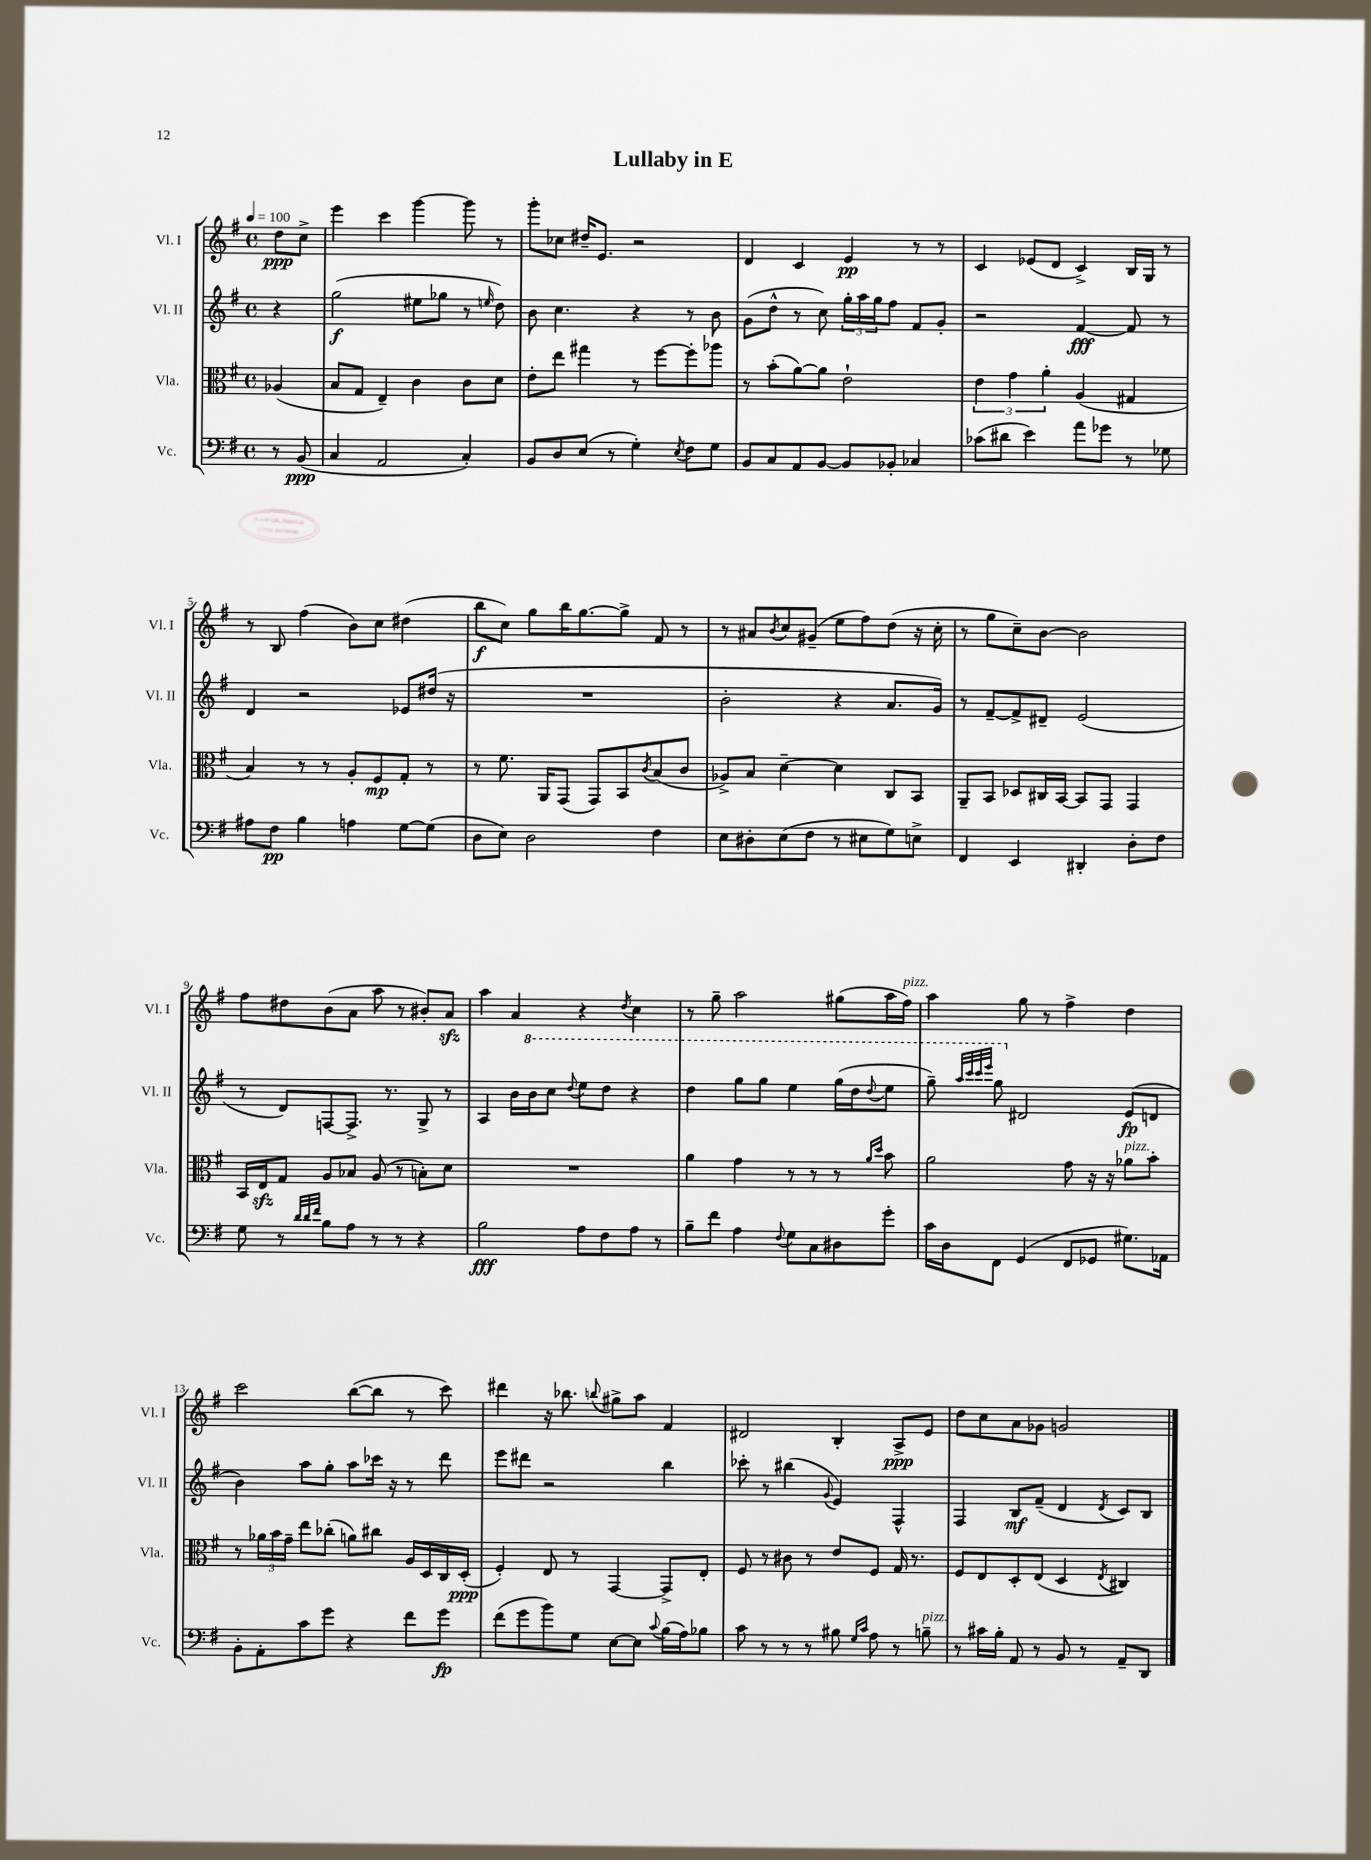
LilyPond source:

\header { title = "Lullaby in E" }
<<
\new StaffGroup <<
\new Staff = "s0" \with { instrumentName = "Vl. I" shortInstrumentName = "Vl. I" } {
    \clef treble \key g \major \defaultTimeSignature \time 4/4 \partial 4 \tempo 4 = 100
    d''8\ppp c''8-> |
    e'''4 c'''4 g'''4~ g'''8 r8 |
    g'''8-. ces''8 dis''16-- e'8. r2 |
    d'4 c'4 e'4\pp r8 r8 |
    c'4 ees'8( d'8 c'4->) b16 g16 r8 |
    r8 b8 fis''4( b'8) c''8 dis''4( |
    b''8\f c''8) g''8 b''16 g''8.~ g''8-> fis'8 r8 |
    r8 ais'8 \acciaccatura { b'8 } c''8 gis'8--( e''8 fis''8) d''8( r16 c''16-. |
    r8 g''8 c''8--) b'8~ b'2 |
    fis''8 dis''8 b'8( a'8 a''8 r8 bis'8-.) a'8\sfz |
    a''4 a'4 r4 \acciaccatura { d''8 } c''4 |
    r8 g''8-- a''2 gis''8( a''16 fis''16^\markup { \italic "pizz." }) |
    a''4 g''8 r8 fis''4-> d''4 |
    c'''2 b''8~( b''8 r8 c'''8) |
    dis'''4 r16 bes''8. \appoggiatura { b''8 } gis''8-> a''8 fis'4 |
    dis'2 b4-. a8->\ppp e'8 |
    d''8 c''8 a'8 ges'8 g'2 \bar "|." |
}
\new Staff = "s1" \with { instrumentName = "Vl. II" shortInstrumentName = "Vl. II" } {
    \clef treble \key g \major \defaultTimeSignature \time 4/4 \partial 4
    r4 |
    g''2\f( eis''8 ges''8 r8 \grace { e''16 } d''8) |
    b'8 c''4. r4 r8 b'8 |
    g'8( d''8-^ r8 c''8) \tuplet 3/2 { g''16-. a''16 g''16 } fis''8 fis'8 g'8-. |
    r2 fis'4~\fff fis'8 r8 |
    d'4 r2 ees'8 dis''16( r16 |
    R1 |
    b'2-. r4 a'8. g'16) |
    r8 fis'8~-- fis'8-> dis'8-- e'2( |
    r8 d'8) f8~ f8.-> r8. g8-> r8 |
    a4 b'16 \ottava #1 b''16 c'''8 \appoggiatura { d'''8 } e'''8 d'''8 r4 |
    d'''4 g'''8 g'''8 e'''4 g'''16( d'''16 \appoggiatura { d'''8 } e'''8 |
    g'''8--) \grace { a'''32 c''''32 c''''32 e''''32 } g'''8 \ottava #0 dis'2 e'8\fp( d'8 |
    b'4) a''8 g''8-. a''8 ces'''16 r16 r8 d'''8 |
    e'''8 dis'''8 r2 b''4 |
    ces'''8-. r8 bis''4( \appoggiatura { g'8 } e'4) fis4-^ |
    fis4 b8\mf fis'8--( d'4 \acciaccatura { d'8 } c'8) b8 \bar "|." |
}
\new Staff = "s2" \with { instrumentName = "Vla." shortInstrumentName = "Vla." } {
    \clef alto \key g \major \defaultTimeSignature \time 4/4 \partial 4
    aes4( |
    b8 g8 e4--) c'4 c'8 d'8 |
    e'8-. e''8 gis''4 r8 fis''8~ fis''8-. aes''8 |
    r8 b'8-.( a'8~) a'8 e'2-! |
    \tuplet 3/2 { e'4 g'4 a'4-. } a4( gis4 |
    b4) r8 r8 a8-. fis8\mp g8-. r8 |
    r8 fis'8. a,16 g,8( g,8) b,8 \acciaccatura { c'8 } b8( c'8 |
    aes8->) b8 d'4~-- d'4 c8 b,8 |
    a,8-- b,8 des8 cis16 b,16~ b,8 g,8 g,4 |
    b,16 e16\sfz g8 a8 bes8 a8( r8 b8-.) d'8 |
    R1 |
    a'4 g'4 r8 r8 r8 \grace { a'16 d''16 } b'8 |
    a'2 g'8 r16 r16 aes'8^\markup { \italic "pizz." } b'8-. |
    r8 \tuplet 3/2 { aes'16 b'16 g'16-- } e''8 ces''8-.( a'8) cis''8 a16 d16 c16 d16-.\ppp( |
    fis4-.) e8 r8 g,4~ g,8-> e8-. |
    fis8 r8 cis'8 r8 e'8 fis8 g16 r8. |
    fis8 e8 d8-. e8( d4 \acciaccatura { e8 } cis4) \bar "|." |
}
\new Staff = "s3" \with { instrumentName = "Vc." shortInstrumentName = "Vc." } {
    \clef bass \key g \major \defaultTimeSignature \time 4/4 \partial 4
    r8 b,8\ppp( |
    c4 a,2 c4-.) |
    b,8 d8 e8( r8 g4-.) \acciaccatura { e8 } fis8 g8 |
    b,8 c8 a,8 b,8~ b,8 bes,8-. ces4 |
    ces'8( dis'8 e'4) a'8 ges'8 r8 ges8 |
    ais8 fis8\pp b4 a4 g8~ g8( |
    d8 e8) d2 fis4 |
    e8 dis8-. e8( fis8 r8 eis8 g8) e8-> |
    fis,4 e,4 dis,4-. d8-. fis8 |
    g8 r8 \grace { d'32 d'32 fis'32 } b8 a8 r8 r8 r4 |
    b2\fff a8 fis8 a8 r8 |
    b8-- fis'8 a4 \appoggiatura { fis8 } g8 c8 dis8 g'8-. |
    c'16 d16 fis,8 g,4( fis,8 ges,8 gis8.) aes,16 |
    b,8-. a,8-. c'8 g'8 r4 fis'8 g'8\fp |
    fis'8( g'8 b'8) g8 e8~ e8 \appoggiatura { c'8 } b16( a16) bes8 |
    c'8 r8 r8 r8 bis8 \grace { g16 c'16 } a8 r8 b8--^\markup { \italic "pizz." } |
    r8 cis'16 b16-. a,8 r8 b,8 r8 a,8-- d,8 \bar "|." |
}
>>
>>
